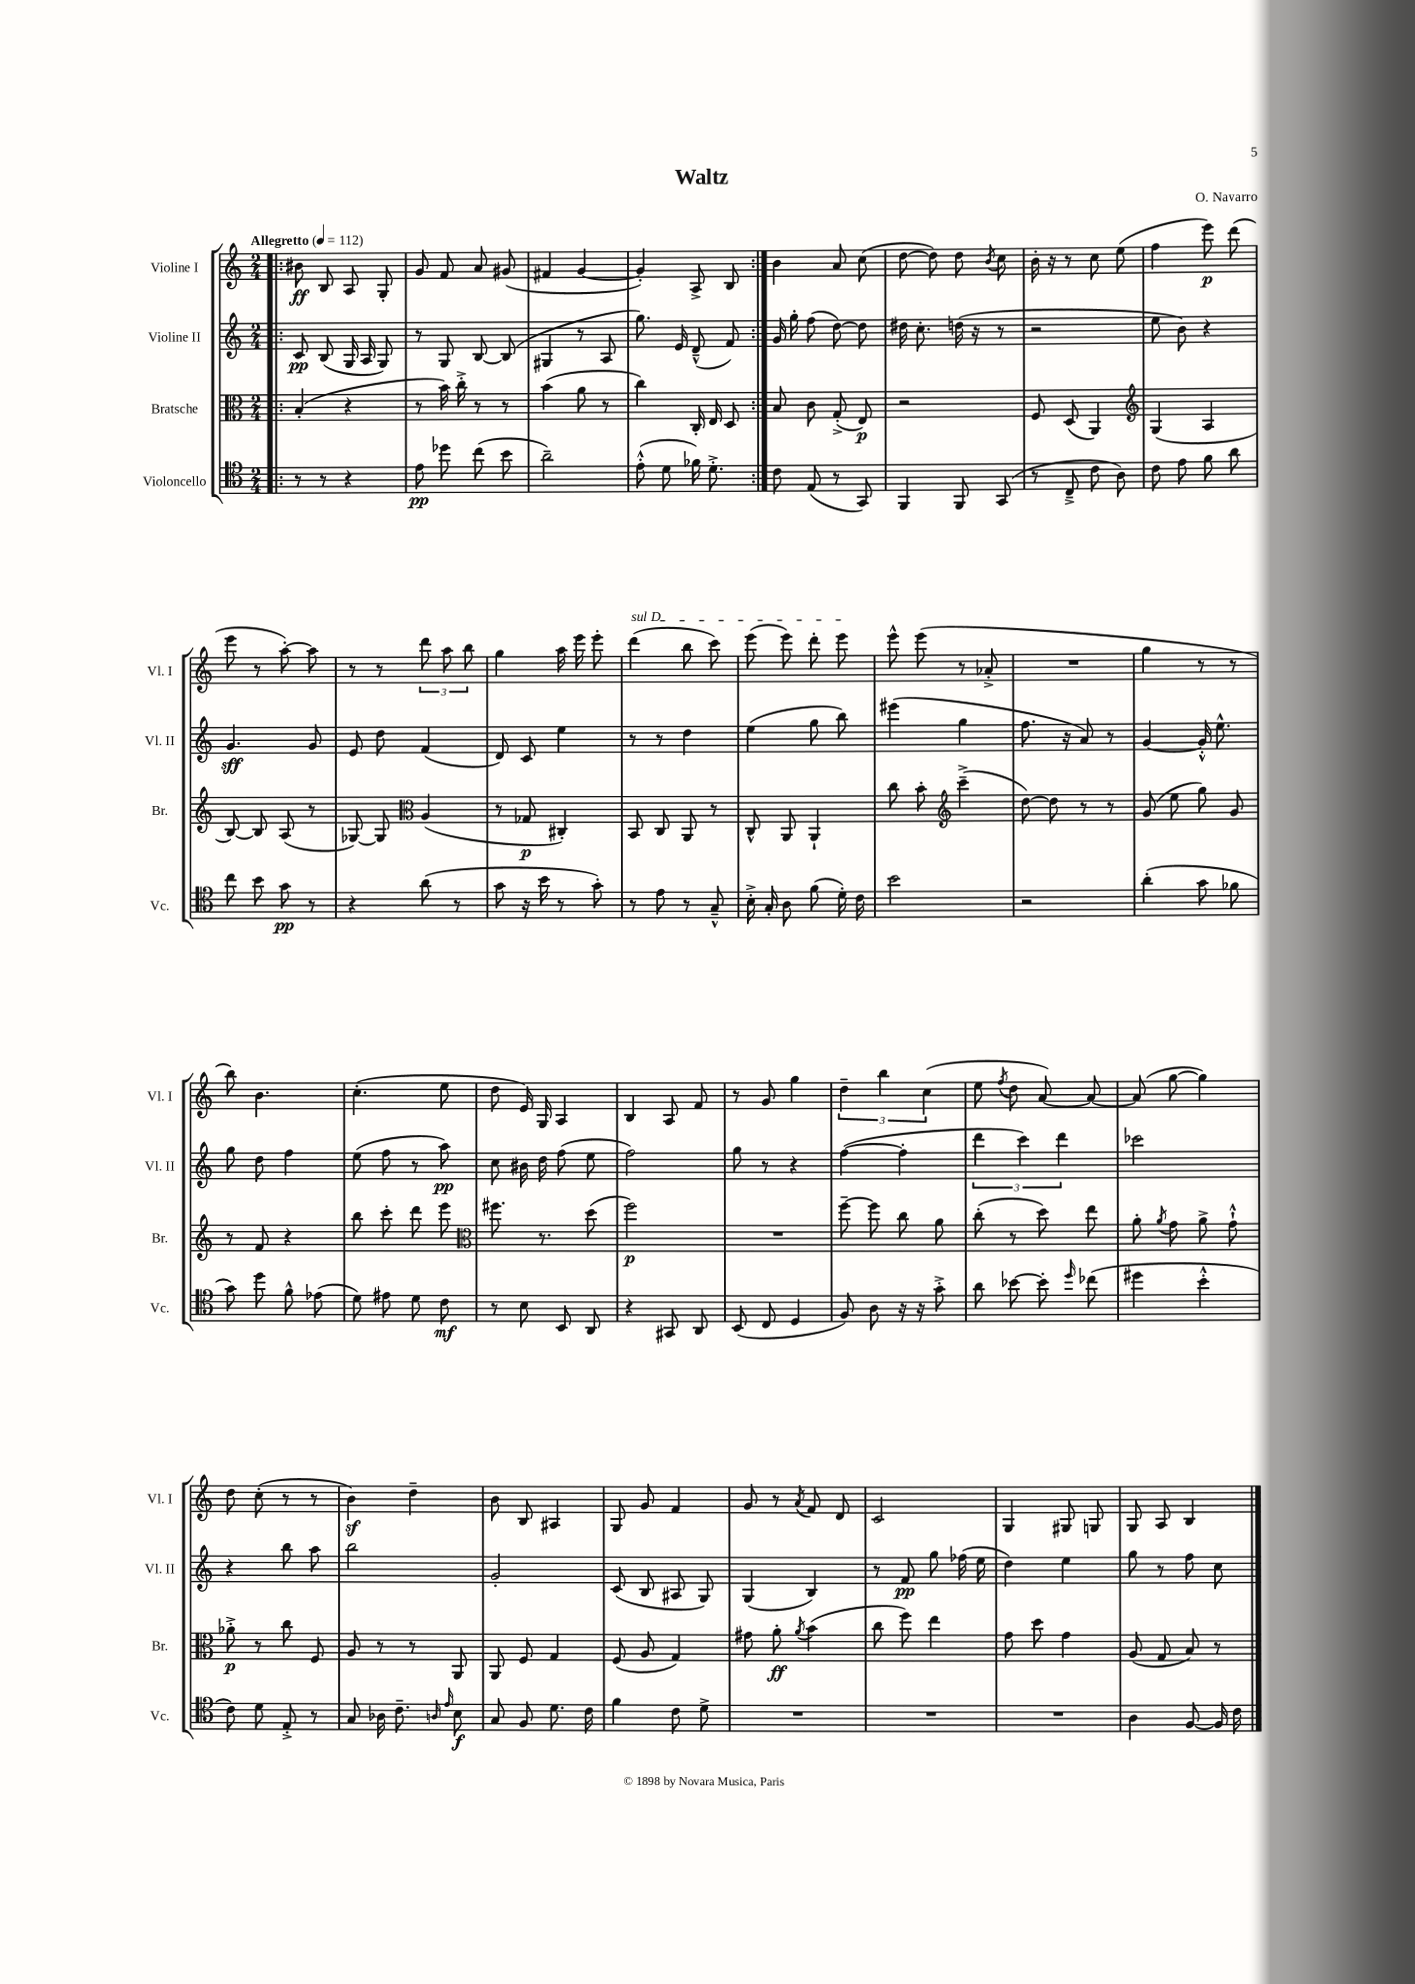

**kern	**dynam	**kern	**dynam	**kern	**dynam	**kern	**dynam
*part4	*part4	*part3	*part3	*part2	*part2	*part1	*part1
*staff4	*staff4	*staff3	*staff3	*staff2	*staff2	*staff1	*staff1
*I"Violoncello	*	*I"Bratsche	*	*I"Violine II	*	*I"Violine I	*
*I'Vc.	*	*I'Br.	*	*I'Vl. II	*	*I'Vl. I	*
*clefC4	*	*clefC3	*	*clefG2	*	*clefG2	*
*k[]	*	*k[]	*	*k[]	*	*k[]	*
*M2/4	*	*M2/4	*	*M2/4	*	*M2/4	*
*MM112	*	*MM112	*	*MM112	*	*MM112	*
=1!|:	=1!|:	=1!|:	=1!|:	=1!|:	=1!|:	=1!|:	=1!|:
!	!	!	!	!	!	!LO:TX:a:B:t=Allegretto	!
8r	.	(4B'/	.	8c/	pp	8b#X\	ff
8r	.	.	.	(8B/	.	8B/	.
4r	.	4r	.	16G/	.	8A/	.
.	.	.	.	16A/	.	.	.
.	.	.	.	8G/)	.	8G'/	.
=2	=2	=2	=2	=2	=2	=2	=2
8e\	pp	8r	.	8r	.	8g/	.
8dd-X\	.	16b\)	.	8G/	.	8f/	.
.	.	16cc'^\	.	.	.	.	.
(8cc\	.	8r	.	[8B/	.	8a/	.
8b\	.	8r	.	(8B/]	.	(8g#X/	.
=3	=3	=3	=3	=3	=3	=3	=3
2a~\)	.	(4b\	.	4G#X/	.	4f#X/	.
.	.	8a\	.	8r	.	[4g/	.
.	.	8r	.	8A/	.	.	.
=4	=4	=4	=4	=4	=4	=4	=4
(8e'^^\	.	4cc\)	.	8.gg\)	.	4g'/])	.
8d\	.	.	.	.	.	.	.
.	.	.	.	16e/	.	.	.
16f-X\)	.	16C'/	.	(8d~^^/	.	8A^/	.
8.d'^\	.	16E/	.	.	.	.	.
.	.	8D/	.	8f/)	.	8B/	.
=5:|!	=5:|!	=5:|!	=5:|!	=5:|!	=5:|!	=5:|!	=5:|!
8c\	.	8B/	.	16g/	.	4b\	.
.	.	.	.	16gg'\	.	.	.
(8E/	.	8c\	.	(8ff\	.	.	.
8r	.	(8G'^/	.	[8dd\)	.	8a/	.
8GG/)	.	8E/)	p	8dd\]	.	(8cc\	.
=6	=6	=6	=6	=6	=6	=6	=6
4FF/	.	2r	.	16dd#X\	.	[8dd\	.
.	.	.	.	8.cc'\	.	.	.
.	.	.	.	.	.	8dd\])	.
8FF/	.	.	.	(16ddn\	.	8dd\	.
.	.	.	.	16r	.	.	.
.	.	.	.	.	.	8qb/	.
(8GG/	.	.	.	8r	.	8cc\	.
=7	=7	=7	=7	=7	=7	=7	=7
8r	.	8F/	.	2r	.	16b'\	.
.	.	.	.	.	.	16r	.
8C~^/	.	(8D/	.	.	.	8r	.
8c\	.	4AA/)	.	.	.	8cc\	.
8A\)	.	.	.	.	.	(8ee\	.
=8	=8	=8	=8	=8	=8	=8	=8
*	*	*clefG2	*	*	*	*	*
8c\	.	(4G/	.	8ee\	.	4ff\	.
8e\	.	.	.	8b\)	.	.	.
8f\	.	4A/	.	4r	.	8eee\)	p
8a\	.	.	.	.	.	(8ddd\	.
!!LO:LB:g=z
=9	=9	=9	=9	=9	=9	=9	=9
8cc\	.	[8B/)	.	4.g/	sff	8eee\	.
8b\	.	8B/]	.	.	.	8r	.
8g\	pp	(8A/	.	.	.	[8aa'\)	.
8r	.	8r	.	8g/	.	8aa\]	.
=10	=10	=10	=10	=10	=10	=10	=10
4r	.	[8G-X/)	.	8e/	.	8r	.
.	.	8G-/]	.	8dd\	.	8r	.
*	*	*clefC3	*	*	*	*	*
(8a\	.	(4A/	.	(4f/	.	12ddd\	.
.	.	.	.	.	.	12aa\	.
8r	.	.	.	.	.	.	.
.	.	.	.	.	.	12bb\	.
=11	=11	=11	=11	=11	=11	=11	=11
8g\	.	8r	.	8d/)	.	4gg\	.
16r	.	8G-X/	p	8c/	.	.	.
16b\	.	.	.	.	.	.	.
8r	.	4C#X'/)	.	4ee\	.	16aa\	.
.	.	.	.	.	.	16eee\	.
8g'\)	.	.	.	.	.	8eee'\	.
=12	=12	=12	=12	=12	=12	=12	=12
!	!	!	!	!	!	!LO:TX:a:i:t=sul D	!
8r	.	8BB/	.	8r	.	(4ddd\	.
8e\	.	8C/	.	8r	.	.	.
8r	.	8AA/	.	4dd\	.	8bb\	.
8G~^^/	.	8r	.	.	.	8ccc\)	.
=13	=13	=13	=13	=13	=13	=13	=13
16B'^\	.	8C^^/	.	(4ee\	.	(8eee\	.
16G'/	.	.	.	.	.	.	.
8A\	.	8AA/	.	.	.	8eee\)	.
(8f\	.	4AA`/	.	8gg\	.	8ddd'\	.
16d'\)	.	.	.	8bb\)	.	8eee\	.
16c\	.	.	.	.	.	.	.
=14	=14	=14	=14	=14	=14	=14	=14
2b\	.	8cc\	.	(4eee#X\	.	8eee^^\	.
.	.	8b'\	.	.	.	(8eee\	.
*	*	*clefG2	*	*	*	*	*
.	.	(4ccc~^\	.	4gg\	.	8r	.
.	.	.	.	.	.	8a-X'^/	.
=15	=15	=15	=15	=15	=15	=15	=15
2r	.	[8dd\)	.	8.ff\	.	2r	.
.	.	8dd\]	.	.	.	.	.
.	.	.	.	16r	.	.	.
.	.	8r	.	8a/)	.	.	.
.	.	8r	.	8r	.	.	.
=16	=16	=16	=16	=16	=16	=16	=16
(4a'\	.	(8g/	.	[4g/	.	4gg\	.
.	.	8ee\	.	.	.	.	.
8g\	.	8gg\)	.	16g'^^/]	.	8r	.
.	.	.	.	8.ee^^\	.	.	.
8f-X\	.	8g/	.	.	.	8r	.
!!LO:LB:g=z
=17	=17	=17	=17	=17	=17	=17	=17
8g\)	.	8r	.	8gg\	.	8bb\)	.
8dd\	.	8f/	.	8dd\	.	4.b\	.
8f^^\	.	4r	.	4ff\	.	.	.
(8e-X\	.	.	.	.	.	.	.
=18	=18	=18	=18	=18	=18	=18	=18
8d\)	.	8bb\	.	(8ee\	.	(4.cc'\	.
8e#X\	.	8ccc'\	.	8ff\	.	.	.
8d\	.	8ddd\	.	8r	.	.	.
8c\	mf	8eee\	.	8aa\)	pp	8ee\	.
=19	=19	=19	=19	=19	=19	=19	=19
*	*	*clefC3	*	*	*	*	*
8r	.	8.ff#X\	.	8cc\	.	8dd\	.
8B\	.	.	.	16b#X\	.	16e/)	.
.	.	8.r	.	16dd\	.	16G/	.
8BB/	.	.	.	(8ff\	.	4A/	.
8AA/	.	(8dd\	.	8ee\	.	.	.
=20	=20	=20	=20	=20	=20	=20	=20
4r	.	2ff\)	p	2ff\)	.	4B/	.
8GG#X/	.	.	.	.	.	8A/	.
8AA/	.	.	.	.	.	8f/	.
=21	=21	=21	=21	=21	=21	=21	=21
(8BB/	.	2r	.	8gg\	.	8r	.
8C/	.	.	.	8r	.	8g/	.
4D/	.	.	.	4r	.	4gg\	.
=22	=22	=22	=22	=22	=22	=22	=22
8F/)	.	[8ff~\	.	([4ff\	.	6dd~\	.
8A\	.	8ff\]	.	.	.	.	.
.	.	.	.	.	.	6bb\	.
16r	.	8cc\	.	4ff'\]	.	.	.
16r	.	.	.	.	.	.	.
.	.	.	.	.	.	(6cc\	.
8g'^\	.	8a\	.	.	.	.	.
=23	=23	=23	=23	=23	=23	=23	=23
8a\	.	(8cc'\	.	6ddd\	.	8ee\	.
.	.	.	.	.	.	8qff/	.
[8b-X\	.	8r	.	.	.	8dd\	.
.	.	.	.	6ccc\)	.	.	.
8b-'\]	.	8dd\)	.	.	.	[8a/)	.
.	.	.	.	6ddd\	.	.	.
16qqdd/	.	.	.	.	.	.	.
(8cc-X\	.	8ee\	.	.	.	8a/_	.
=24	=24	=24	=24	=24	=24	=24	=24
4dd#X\	.	8a'\	.	2ccc-X\	.	(8a/]	.
.	.	8qa/	.	.	.	.	.
.	.	8g\	.	.	.	[8gg\	.
4b'^^\	.	8a^\	.	.	.	4gg\])	.
.	.	8g`^^\	.	.	.	.	.
!!LO:LB:g=z
=25	=25	=25	=25	=25	=25	=25	=25
8c\)	.	8a-X'^\	p	4r	.	8dd\	.
8d\	.	8r	.	.	.	(8cc'\	.
8E'^/	.	8cc\	.	8bb\	.	8r	.
8r	.	8F/	.	8aa\	.	8r	.
=26	=26	=26	=26	=26	=26	=26	=26
8G/	.	8A/	.	2bb\	.	4bz\)	.
16A-X\	.	8r	.	.	.	.	.
8.c~\	.	.	.	.	.	.	.
.	.	8r	.	.	.	4dd~\	.
16qqAn/	.	.	.	.	.	.	.
16qqe/	.	.	.	.	.	.	.
8B\	f	8AA/	.	.	.	.	.
=27	=27	=27	=27	=27	=27	=27	=27
8G/	.	8AA/	.	2g'/	.	8b\	.
8F/	.	8F/	.	.	.	8B/	.
8.d\	.	4G/	.	.	.	4A#X/	.
16c\	.	.	.	.	.	.	.
=28	=28	=28	=28	=28	=28	=28	=28
4f\	.	(8F/	.	(8c/	.	8G/	.
.	.	8A/	.	8B/	.	8g/	.
8c\	.	4G/)	.	8A#X/	.	4f/	.
8d^\	.	.	.	8G/)	.	.	.
=29	=29	=29	=29	=29	=29	=29	=29
2r	.	8g#X\	.	(4G/	.	8g/	.
.	.	8a'\	ff	.	.	8r	.
.	.	8qa/	.	.	.	8qa/	.
.	.	(4b\	.	4B/)	.	8f/	.
.	.	.	.	.	.	8d/	.
=30	=30	=30	=30	=30	=30	=30	=30
2r	.	8cc\	.	8r	.	2c/	.
.	.	8ff\)	.	8f/	pp	.	.
.	.	4ee\	.	8gg\	.	.	.
.	.	.	.	(16ff-X\	.	.	.
.	.	.	.	16ee\	.	.	.
=31	=31	=31	=31	=31	=31	=31	=31
2r	.	8g\	.	4dd\)	.	4G/	.
.	.	8dd\	.	.	.	.	.
.	.	4g\	.	4ee\	.	8G#X/	.
.	.	.	.	.	.	8Gn/	.
=32	=32	=32	=32	=32	=32	=32	=32
4A\	.	(8A/	.	8gg\	.	8G/	.
.	.	8G/	.	8r	.	8A/	.
[8F/	.	8B/)	.	8ff\	.	4B/	.
16F/]	.	8r	.	8cc\	.	.	.
16c\	.	.	.	.	.	.	.
==	==	==	==	==	==	==	==
*-	*-	*-	*-	*-	*-	*-	*-
